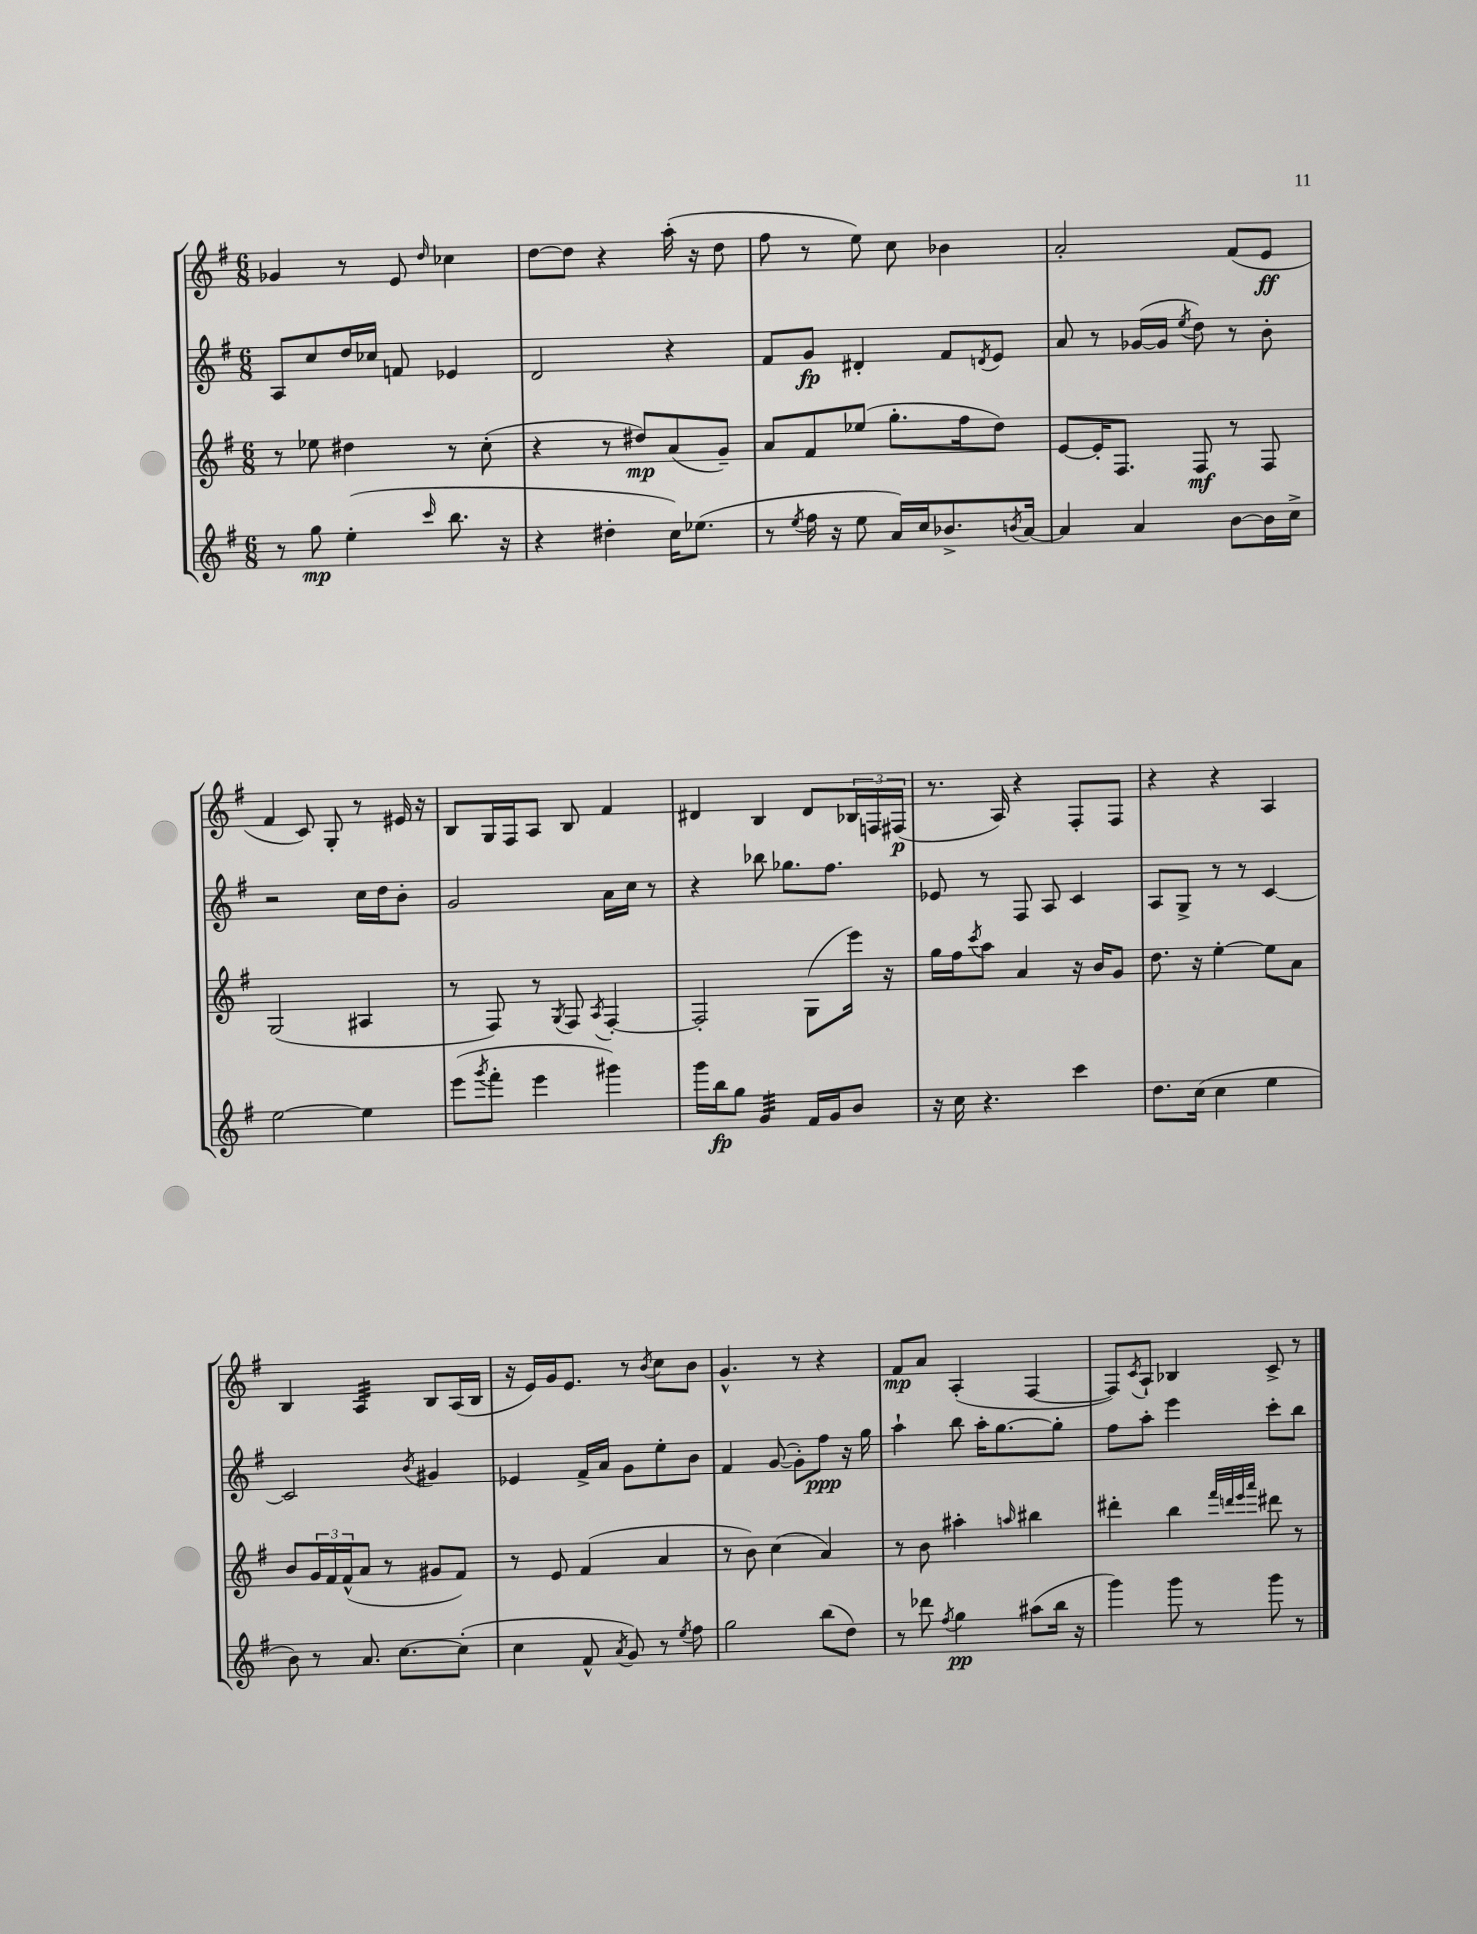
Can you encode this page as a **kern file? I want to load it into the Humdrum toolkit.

**kern	**kern	**kern	**kern
*staff4	*staff3	*staff2	*staff1
*clefG2	*clefG2	*clefG2	*clefG2
*k[f#]	*k[f#]	*k[f#]	*k[f#]
*M6/8	*M6/8	*M6/8	*M6/8
8r	8r	8A	4g-
8gg	8ee-	8cc	.
(4ee'	4dd#	16dd	8r
.	.	16cc-	.
.	.	8f	8e
16qqccc	.	.	16qqdd
8.bb	8r	4e-	4cc-
.	(8cc'	.	.
16r	.	.	.
=	=	=	=
4r	4r	2d	[8dd
.	.	.	8dd]
4dd#'	8r	.	4r
.	8dd#)	.	.
16cc)	(8a	4r	(16aa'
(8.ee-	.	.	16r
.	8g~)	.	8dd
=	=	=	=
8r	8a	8f#	8ff#
8qee	.	.	.
16ff#	8f#	8g	8r
16r	.	.	.
8ee	(8ee-	4d#'	8ee)
16a)	8.gg'	.	8cc
16cc	.	.	.
8.b-^	.	8f#	4b-
.	16ff#	.	.
.	.	8qd	.
.	8dd)	8e	.
8qb	.	.	.
[16a	.	.	.
=	=	=	=
4a]	[8e	8a	2a'
.	16e']	8r	.
.	8.F#	.	.
4a	.	([16g-	.
.	.	16g-]	.
.	.	8qee	.
.	8F#	8dd)	.
[8b	8r	8r	(8f#
16b]	8F#	8b'	8e
16cc^	.	.	.
=	=	=	=
[2ee	(2G	2r	4f#
.	.	.	8c)
.	.	.	8G'
4ee]	4A#	16cc	8r
.	.	16dd	.
.	.	8b'	16e#
.	.	.	16r
=	=	=	=
(8eee	8r	2g	8B
8qggg	.	.	.
8fff#'	8F#)	.	16G
.	.	.	16F#
4eee	8r	.	8A
.	8qG	.	.
.	8F#	.	8B
.	8qA	.	.
4ggg#)	[4F#'	16a	4f#
.	.	16cc	.
.	.	8r	.
=	=	=	=
16ggg	2F#']	4r	4d#
16bb	.	.	.
8gg	.	.	.
4g	.	8bb-	4B
.	.	8.gg-	.
16f#	(8G	.	8d#
16g	.	8.ff#	.
8b	16eee)	.	24B-
.	.	.	24F
.	16r	.	.
.	.	.	(24F#
=	=	=	=
16r	16gg	8e-	8.r
16cc	16ff#	.	.
.	8qccc	.	.
4.r	8aa	8r	.
.	.	.	16A)
.	4a	8F#	4r
.	.	8A	.
4ccc	16r	4c	8F#'
.	16b	.	.
.	8g	.	8F#
=	=	=	=
8.dd	8.dd	8A	4r
.	.	8G^	.
(16cc	16r	.	.
4cc	[4ee'	8r	4r
.	.	8r	.
4ee	8ee]	[4c	4A
.	8a	.	.
=	=	=	=
8b)	8b	2c]	4B
8r	24g	.	.
.	24f#	.	.
.	(24f#^^	.	.
8.a	8a	.	4A
.	8r	.	.
[8.cc	.	.	.
.	.	8qb	.
.	8g#	4g#	8B
(8cc']	8f#)	.	(16A
.	.	.	16B
=	=	=	=
4cc	8r	4e-	16r
.	.	.	16e)
.	8e	.	16g
.	.	.	8.e
8f#^^	(4f#	16f#^	.
.	.	16a	.
8qa	.	.	.
8g)	.	8g	8r
.	.	.	8qb
8r	4a	8ee'	8cc
8qee	.	.	.
8ff#	.	8b	8b
=	=	=	=
2gg	8r	4f#	4.g^^
.	8b)	.	.
.	(4cc	([8g	.
.	.	8g'])	8r
(8bb	4a)	8ff#	4r
8dd)	.	16r	.
.	.	16gg	.
=	=	=	=
8r	8r	4aa`	8f#
8ddd-	8b	.	8a
8qff#	.	.	.
4gg	4aa#'	8bb	(4A'
.	.	16aa'	.
.	.	[8.gg	.
.	16qqaa	.	.
(8aa#	4bb#	.	[4F#
16bb	.	8gg']	.
16r	.	.	.
=	=	=	=
4ggg)	4ddd#'	8ff#	8F#])
.	.	.	8qc
.	.	8aa'	8A`
8ggg	4bb	4eee	4B-
8r	.	.	.
.	32qqfff#	.	.
.	32qqddd	.	.
.	32qqeee	.	.
.	32qqaaa	.	.
8ggg	8ddd#	8ccc'	8c^
8r	8r	8bb	8r
==	==	==	==
*-	*-	*-	*-
